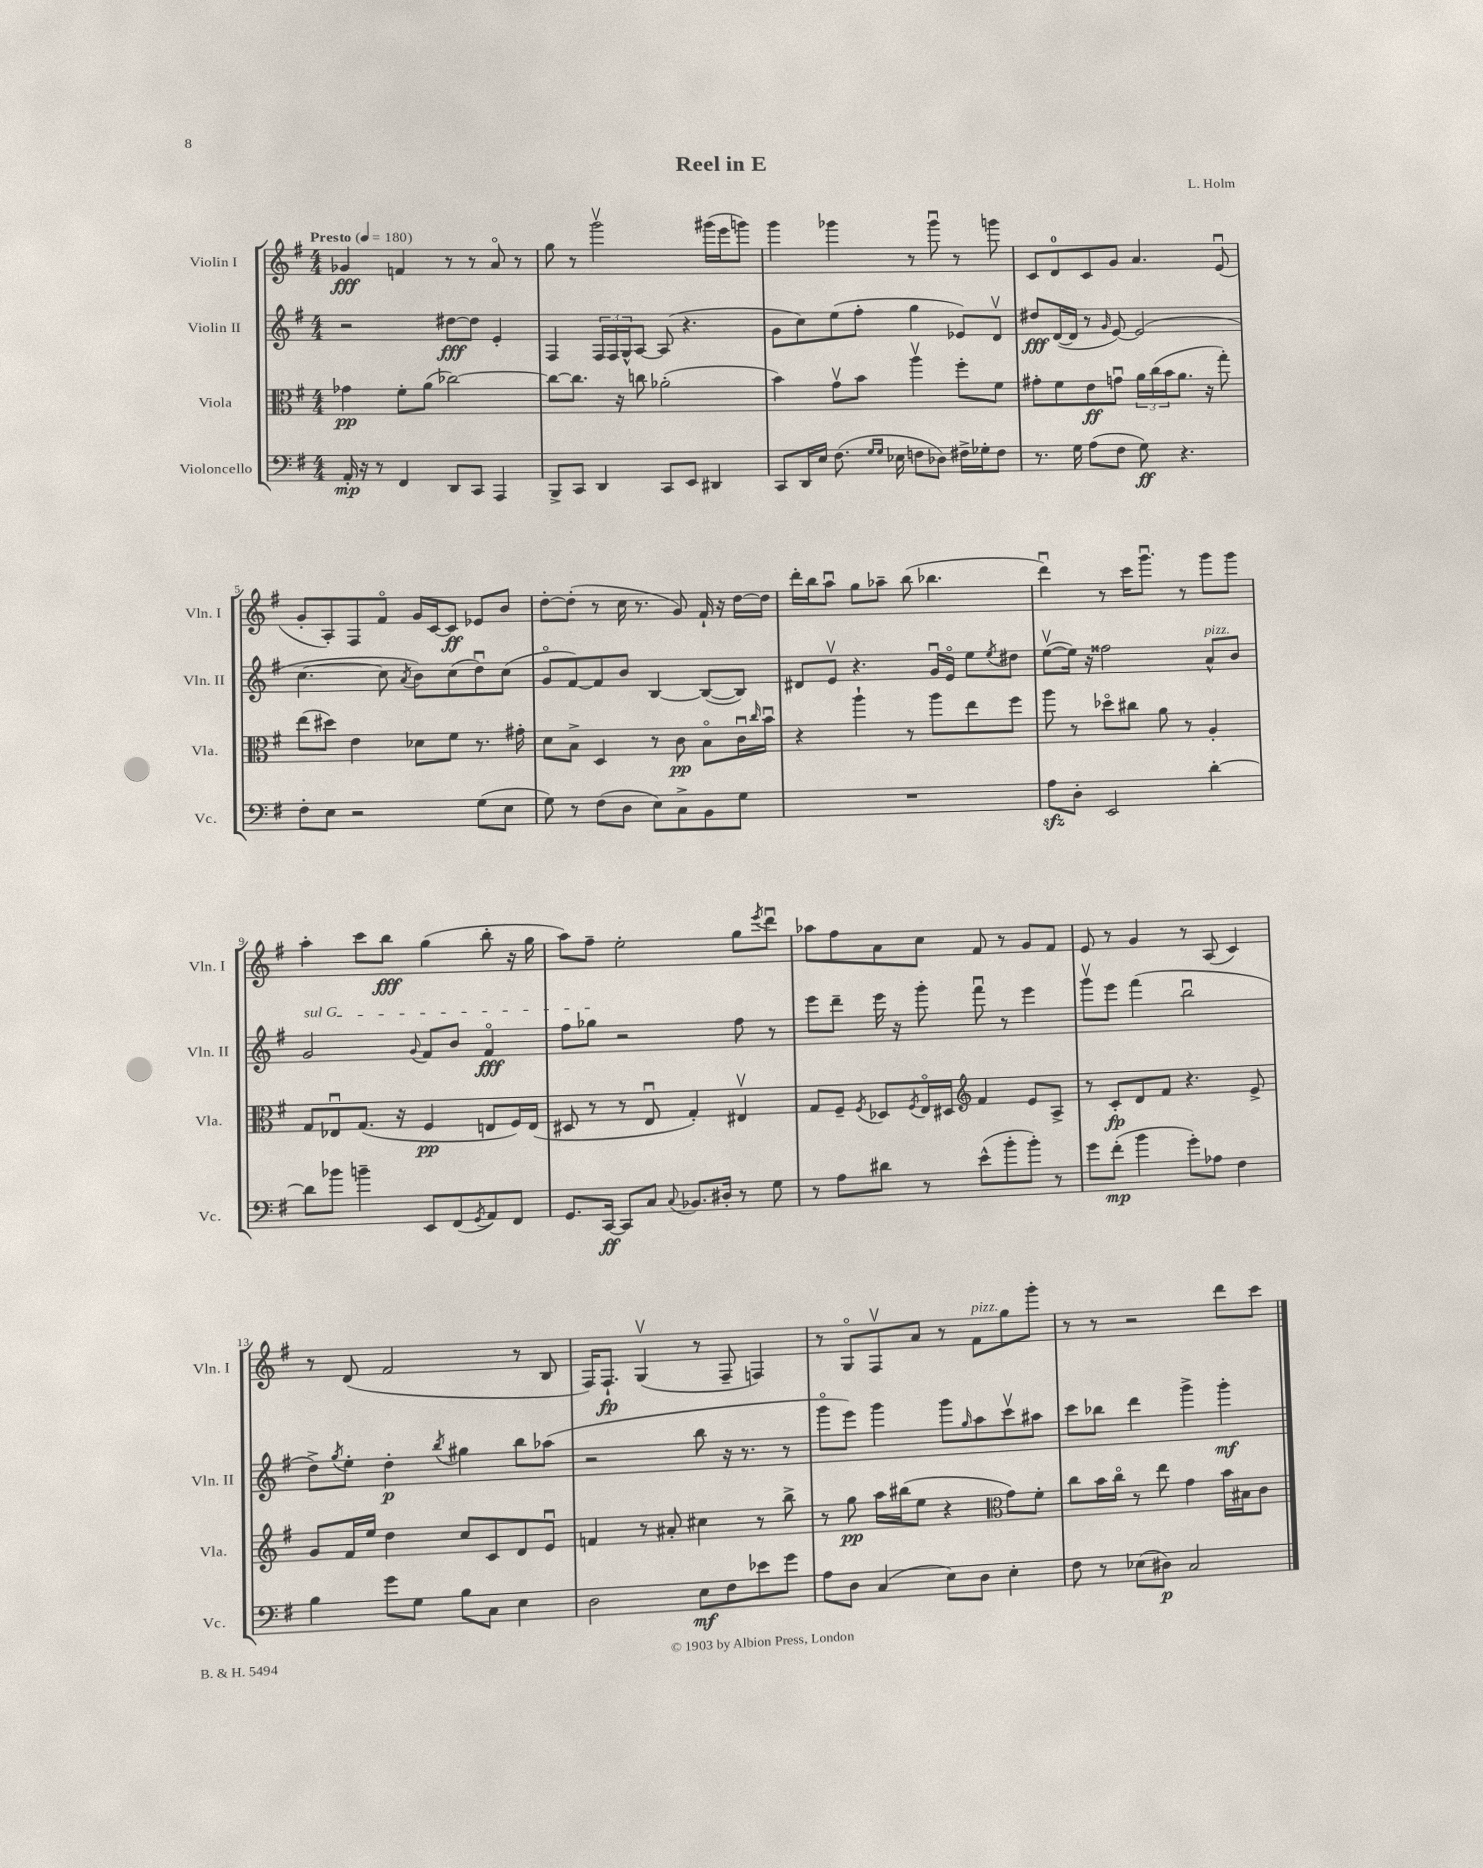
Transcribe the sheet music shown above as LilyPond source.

\header { title = "Reel in E" composer = "L. Holm" }
<<
\new StaffGroup <<
\new Staff = "s0" \with { instrumentName = "Violin I" shortInstrumentName = "Vln. I" } {
    \clef treble \key g \major \numericTimeSignature \time 4/4 \tempo "Presto" 4 = 180
    ges'4\fff f'4 r8 r8 a'8\flageolet r8 |
    g''8 r8 g'''2\upbow gis'''16( e'''16 g'''8) |
    g'''4 ges'''4 r8 ges'''8\downbow r8 g'''8 |
    c'8 d'8-0 c'8 g'8 a'4. e'8\downbow( |
    g'8-. a8-.) fis8 fis'8\flageolet g'16 c'16~ c'8\ff ees'8 b'8 |
    d''8~-. d''8-.( r8 c''16 r8. g'8) fis'16-! r16 d''16~ d''16 |
    d'''16-. b''16 a''8\downbow g''8 aes''8-- b''8( bes''4. |
    d'''4\downbow) r8 c'''16 g'''8.\downbow r8 g'''8 g'''8 |
    a''4-. c'''8 b''8\fff g''4( b''8-. r16 g''16 |
    a''8) fis''8-- e''2-. g''8 \acciaccatura { e'''8 } d'''8\downbow |
    aes''8 fis''8 a'8 c''8 fis'8 r8 g'8 fis'8 |
    e'8 r8 g'4 r8 a8( c'4) |
    r8 d'8( fis'2 r8 b8 |
    fis16) fis8.-!\fp g4\upbow( r8 fis8-- f4) |
    r8 g8\flageolet fis8\upbow a'8 r8 fis'8^\markup { \italic "pizz." } g''8 g'''8-. |
    r8 r8 r2 d'''8 c'''8 \bar "|." |
}
\new Staff = "s1" \with { instrumentName = "Violin II" shortInstrumentName = "Vln. II" } {
    \clef treble \key g \major \numericTimeSignature \time 4/4
    r2 dis''8~\fff dis''8 e'4-. |
    fis4 \tuplet 3/2 { fis16 fis16 g16-^ } a8~ a8( r4. |
    g'8 c''8) e''8( fis''8-. g''4 ees'8) d'8\upbow |
    dis''8\fff d'16~( d'16 r8 \grace { g'16 } e'8~) e'2( |
    c''4.~ c''8 \acciaccatura { a'8 } b'8) c''8( d''8\downbow) c''8( |
    g'8\flageolet fis'8~) fis'8 b'8 b4~ b8~( b8) |
    dis'8 e'8\upbow r4. g'16\downbow e'16\flageolet e''8 \acciaccatura { e''8 } dis''8 |
    e''8~\upbow( e''16) r16 fisis''2 a'8-^^\markup { \italic "pizz." } b'8 |
    \once \override TextSpanner.bound-details.left.text = \markup { \italic "sul G" } g'2\startTextSpan \appoggiatura { g'8 } fis'8 b'8 fis'4\flageolet\fff |
    fis''8 ges''8\stopTextSpan r2 fis''8 r8 |
    e'''8 d'''8-- e'''16 r16 g'''8-. fis'''8\downbow r8 e'''4 |
    g'''8\upbow e'''8 fis'''4( b''2\downbow |
    d''8->) \acciaccatura { g''8 } e''8-. d''4-.\p \acciaccatura { b''8 } gis''4 b''8 aes''8( |
    r2 b''8 r16 r8. r8 |
    g'''8\flageolet e'''8) g'''4 g'''8 \grace { g''16 } a''8 c'''8\upbow ais''8 |
    c'''8 bes''8 d'''4 g'''4-> g'''4-.\mf \bar "|." |
}
\new Staff = "s2" \with { instrumentName = "Viola" shortInstrumentName = "Vla." } {
    \clef alto \key g \major \numericTimeSignature \time 4/4
    ges'4\pp fis'8-. a'8( ces''2~) |
    ces''8~ ces''8. r16 c''8 aes'2-.( |
    b'4) g'8\upbow b'8 a''4\upbow fis''8-. fis'8 |
    gis'8-. fis'8 e'8\ff g'8\downbow \tuplet 3/2 { a'16 c''16( b'16 } a'8. r16 g''8-.) |
    e''8( dis''8) e'4 des'8 fis'8 r8. gis'16-. |
    d'8 b8-> d4 r8 c'8\pp b8\flageolet c'16\downbow \grace { c''16 } b'16\downbow |
    r4 a''4-! r8 a''8 e''8 fis''8 |
    a''8 r8 des''8\flageolet cis''8 a'8 r8 a4-. |
    g8 ees8\downbow g8.( r16 fis4\pp e8 fis16) e16( |
    dis8 r8 r8 e8\downbow g4-.) eis4\upbow |
    g8 fis8-- \acciaccatura { fis8 } des8 \acciaccatura { fis8 } e16\flageolet dis16 \clef treble fis'4 e'8 a8-> |
    r8 c'8-.\fp d'8 fis'8 r4. e'8-> |
    g'8 fis'16 e''16 d''4 c''8 c'8 d'8 e'8\downbow |
    f'4 r8 ais'8-. cis''4 r8 b''8-> |
    r8 g''8\pp a''16 bis''16( e''8 r4 \clef alto g'8) fis'8-. |
    c''8 b'16 c''16\flageolet r8 e''8 g'4 b'16 bis16 c'8 \bar "|." |
}
\new Staff = "s3" \with { instrumentName = "Violoncello" shortInstrumentName = "Vc." } {
    \clef bass \key g \major \numericTimeSignature \time 4/4
    a,16-.\mp r16 r8 fis,4 d,8 c,8 a,,4 |
    b,,8-> c,8 d,4 c,8 e,8 dis,4 |
    c,8 d,16 e16 fis8.( \grace { g16 g16 } ees16 f8 des8) fis16-> ges16-. fis8 |
    r8. g16 a8( fis8 g8\ff) r4. |
    fis8-. e8 r2 g8( e8 |
    g8) r8 fis8( d8 e8) c8-> b,8 g8 |
    R1 |
    a8\sfz d8-. e,2 d'4~-. |
    d'8 bes'8 b'4-- e,8 fis,8( \acciaccatura { g,8 } a,8) fis,8 |
    g,8. c,16~\ff c,8 c8 \appoggiatura { c8 } bes,8. dis16-. r8 g8 |
    r8 a8 dis'8 r8 e'8-^( b'8-. b'8-.) r8 |
    g'8 fis'8-.\mp( b'4 g'8-.) aes8 fis4 |
    b4 g'8 g8 b8 c8 e4 |
    d2 e8\mf fis8 ees'8 g'8 |
    a8 d8 c4( e8) d8 e4-. |
    fis8 r8 ees8( dis8\p) c2 \bar "|." |
}
>>
>>
